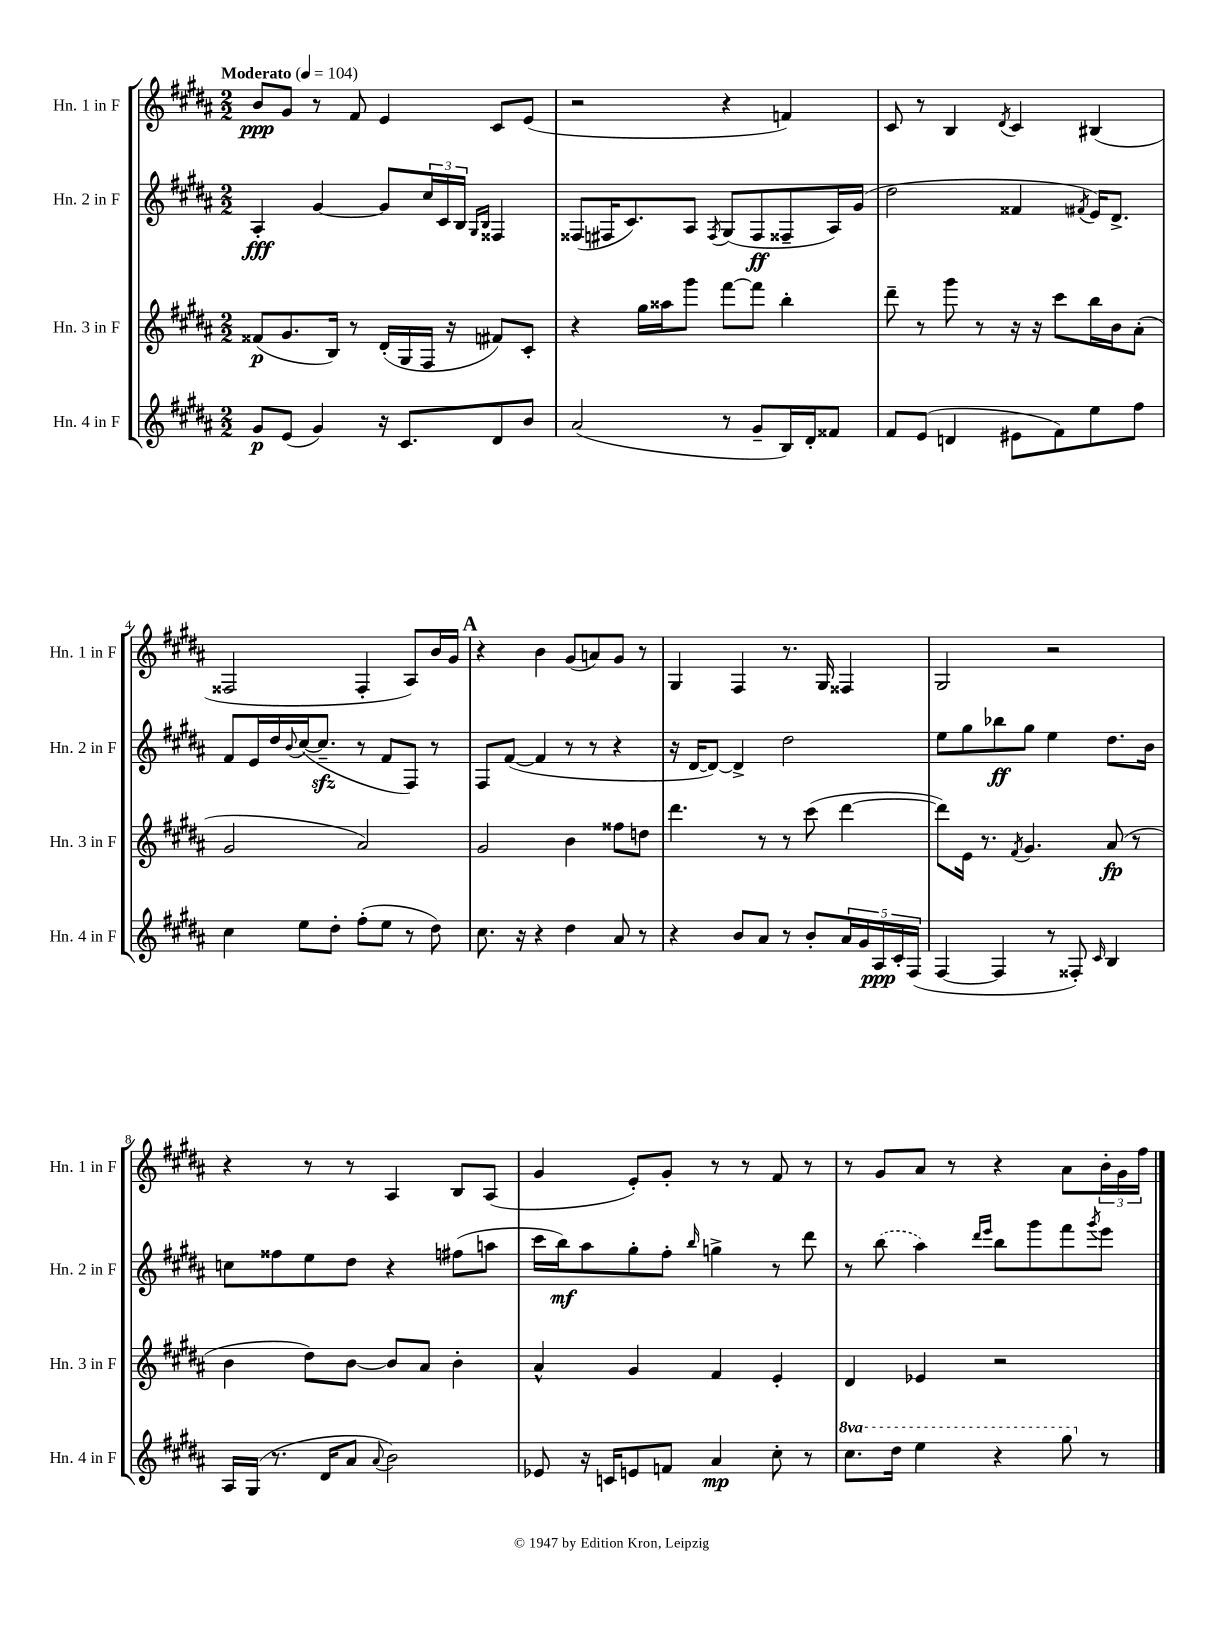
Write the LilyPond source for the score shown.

<<
\new StaffGroup <<
\new Staff = "s0" \with { instrumentName = "Hn. 1 in F" shortInstrumentName = "Hn. 1 in F" } {
    \clef treble \key b \major \numericTimeSignature \time 2/2 \tempo "Moderato" 4 = 104
    b'8\ppp gis'8 r8 fis'8 e'4 cis'8 e'8( |
    r2 r4 f'4) |
    cis'8 r8 b4 \acciaccatura { dis'8 } cis'4 bis4( |
    fisis2 fisis4-. ais8) b'16 gis'16 |
    \mark \markup { \bold "A" } r4 b'4 gis'8( a'8) gis'8 r8 |
    gis4 fis4 r8. gis16 fisis4 |
    gis2 r2 |
    r4 r8 r8 ais4 b8 ais8( |
    gis'4 e'8-.) gis'8-. r8 r8 fis'8 r8 |
    r8 gis'8 ais'8 r8 r4 ais'8 \tuplet 3/2 { b'16-. gis'16 fis''16 } \bar "|." |
}
\new Staff = "s1" \with { instrumentName = "Hn. 2 in F" shortInstrumentName = "Hn. 2 in F" } {
    \clef treble \key b \major \numericTimeSignature \time 2/2
    ais4-.\fff gis'4~ gis'8 \tuplet 3/2 { cis''16 cis'16 b16 } \grace { gis16 b16 } fisis4 |
    fisis8( fis16 cis'8.) ais8 \acciaccatura { fis8 } gis8( fis8\ff fisis8-- ais16) gis'16( |
    dis''2 fisis'4 \acciaccatura { fis'8 } e'16) dis'8.-> |
    fis'8 e'16 dis''16 \appoggiatura { b'8 } cis''16~( cis''8.--\sfz r8 fis'8 fis8) r8 |
    \mark \markup { \bold "A" } fis8 fis'8~( fis'4 r8 r8 r4 |
    r16 dis'16~ dis'8~) dis'4-> dis''2 |
    e''8 gis''8 bes''8\ff gis''8 e''4 dis''8. b'16 |
    c''8 fisis''8 e''8 dis''8 r4 fis''8( a''8 |
    cis'''16 b''16\mf) ais''8 gis''8-. fis''8-. \grace { b''16 } g''4-> r8 dis'''8 |
    r8 \once \slurDashed b''8( ais''4) \grace { dis'''16 e'''16 } b''8 gis'''8 fis'''8 \acciaccatura { gis'''8 } e'''8 \bar "|." |
}
\new Staff = "s2" \with { instrumentName = "Hn. 3 in F" shortInstrumentName = "Hn. 3 in F" } {
    \clef treble \key b \major \numericTimeSignature \time 2/2
    fisis'8\p( gis'8. b16) r8 dis'16-.( gis16 fis16 r16 fis'8) cis'8-. |
    r4 gis''16 aisis''16 gis'''8 fis'''8~ fis'''8 b''4-. |
    dis'''8-- r8 gis'''8 r8 r16 r16 cis'''8 b''16 b'16 ais'8-.( |
    gis'2 ais'2) |
    \mark \markup { \bold "A" } gis'2 b'4 fisis''8 d''8 |
    dis'''4. r8 r8 cis'''8( dis'''4~ |
    dis'''8) e'16 r8. \acciaccatura { fis'8 } gis'4. ais'8\fp( r8 |
    b'4 dis''8) b'8~ b'8 ais'8 b'4-. |
    ais'4-^ gis'4 fis'4 e'4-. |
    dis'4 ees'4 r2 \bar "|." |
}
\new Staff = "s3" \with { instrumentName = "Hn. 4 in F" shortInstrumentName = "Hn. 4 in F" } {
    \clef treble \key b \major \numericTimeSignature \time 2/2 \set Staff.ottavationMarkups = #ottavation-simple-ordinals
    gis'8\p e'8( gis'4) r16 cis'8. dis'8 b'8 |
    ais'2( r8 gis'8-- b16) dis'16-. fisis'8 |
    fis'8 e'8( d'4 eis'8 fis'8) e''8 fis''8 |
    cis''4 e''8 dis''8-. fis''8-.( e''8 r8 dis''8) |
    \mark \markup { \bold "A" } cis''8. r16 r4 dis''4 ais'8 r8 |
    r4 b'8 ais'8 r8 b'8-. \tuplet 5/4 { ais'16 gis'16 ais16\ppp cis'16-. fis16( } |
    fis4~ fis4 r8 fisis8-.) \grace { cis'16 } b4 |
    ais16 gis16( r8. dis'16 ais'8 \appoggiatura { ais'8 } b'2) |
    ees'8 r16 c'16 e'8 f'8 ais'4\mp cis''8-. r8 |
    \ottava #1 cis'''8. dis'''16 e'''4 r4 gis'''8 \ottava #0 r8 \bar "|." |
}
>>
>>
